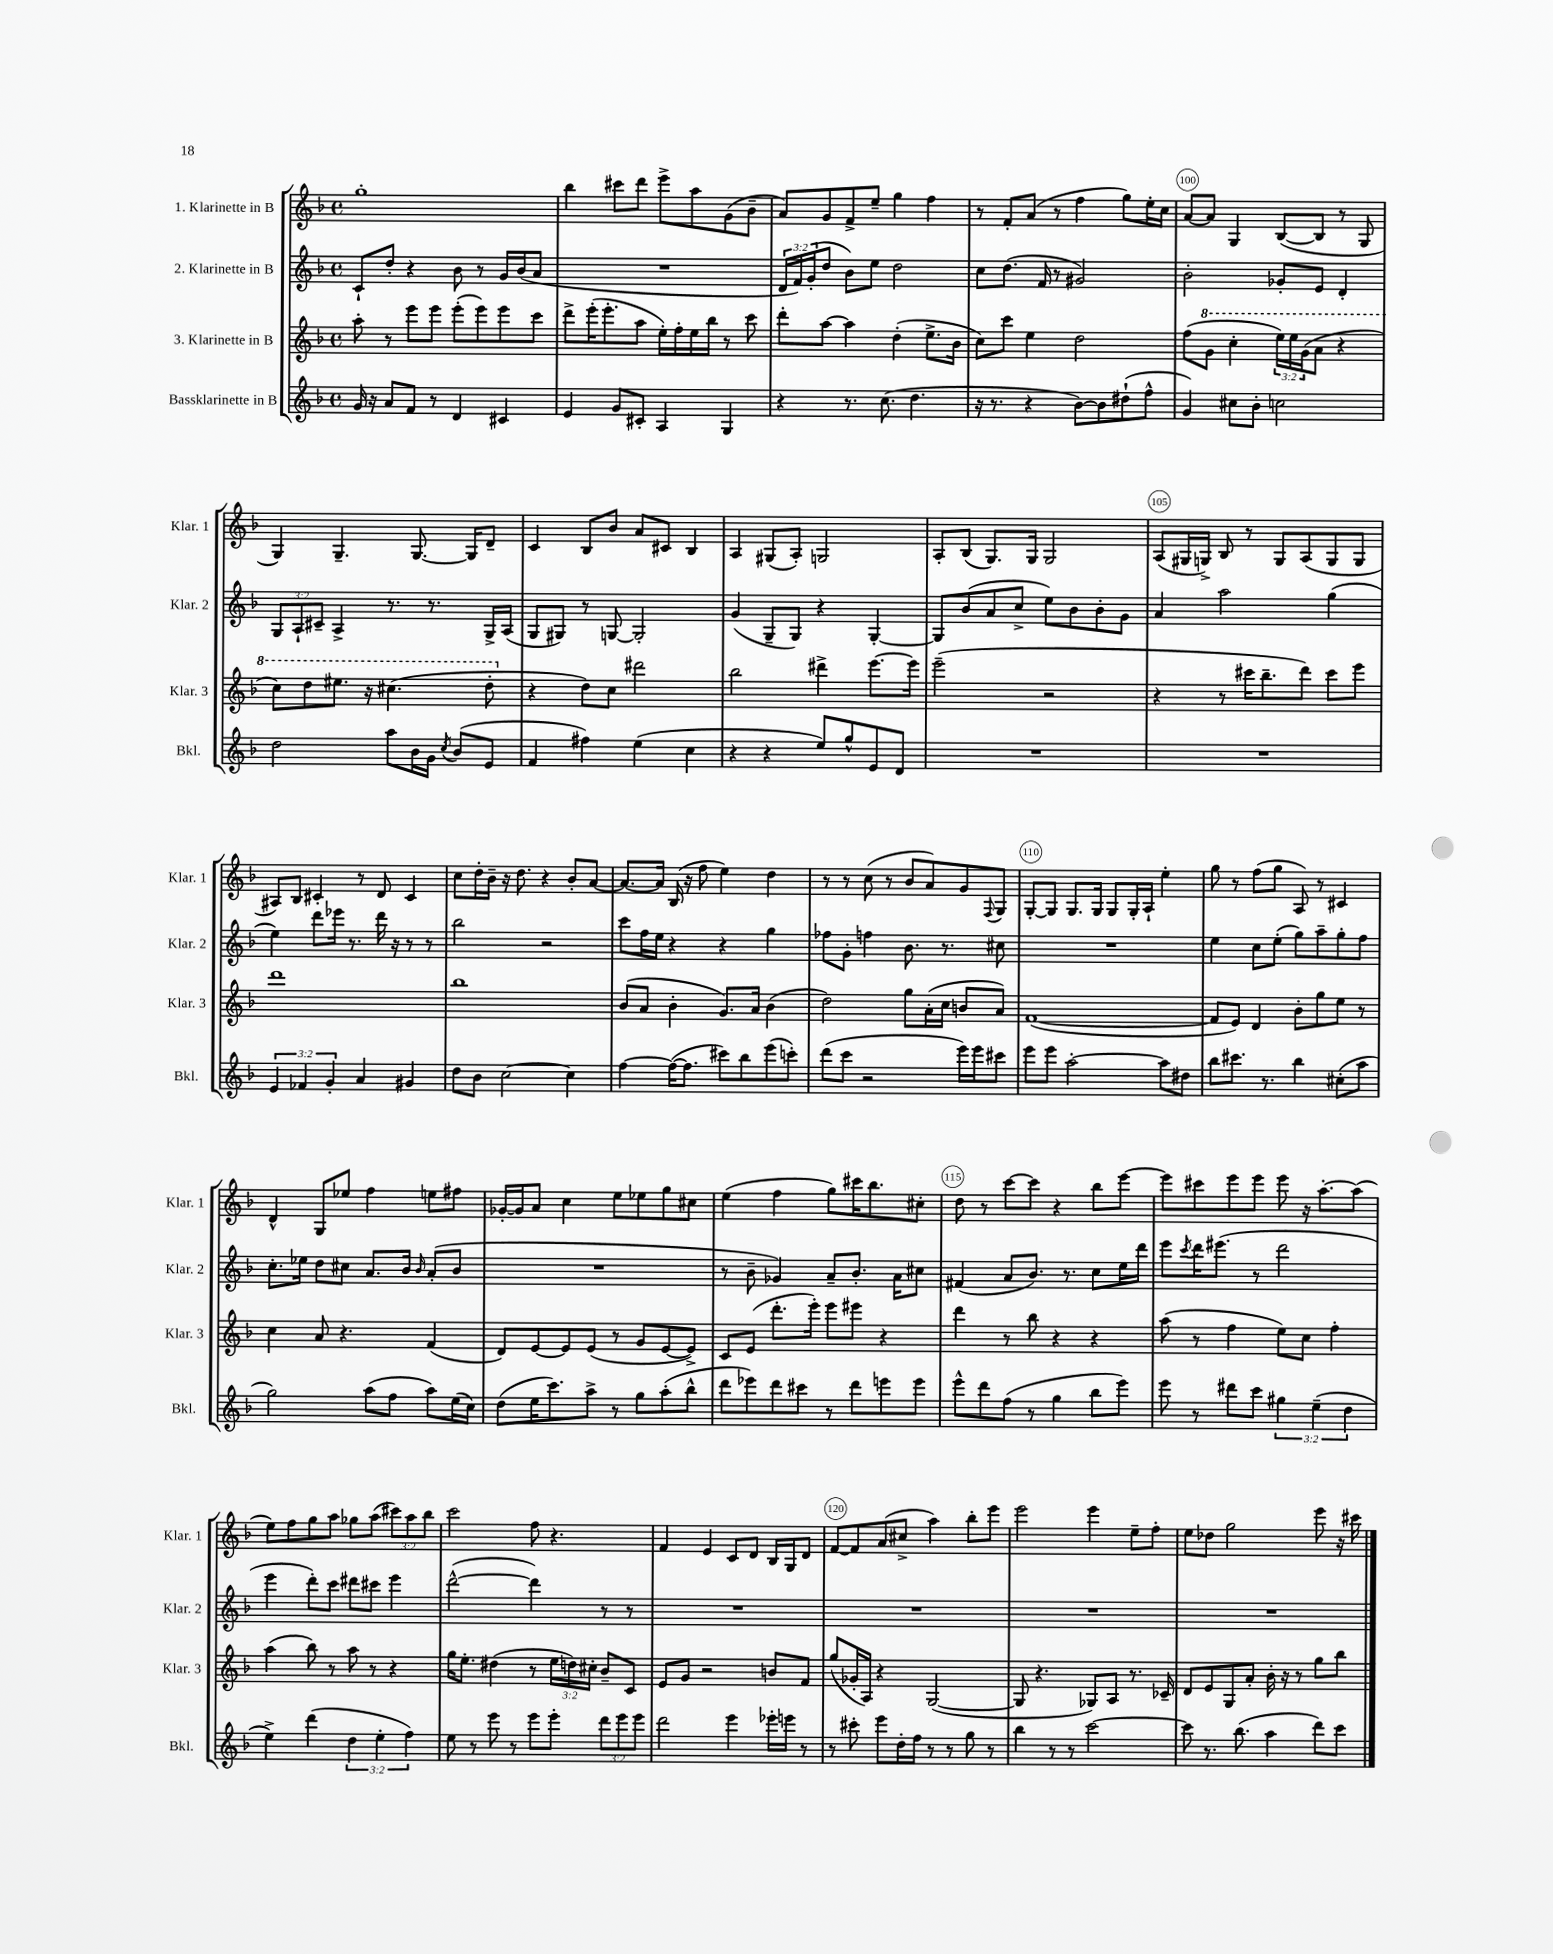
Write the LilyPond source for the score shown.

<<
\new StaffGroup <<
\new Staff = "s0" \with { instrumentName = "1. Klarinette in B" shortInstrumentName = "Klar. 1" } {
    \clef treble \key f \major \defaultTimeSignature \time 4/4 \override Staff.TupletNumber.text = #tuplet-number::calc-fraction-text
    g''1-. |
    bes''4 cis'''8 d'''8 e'''8-> a''8 g'8( bes'8-- |
    a'8) g'8 f'8-> e''8-- g''4 f''4 |
    r8 f'8-. a'8( r8 f''4 g''8) e''16-. c''16 |
    a'8~ a'8 g4 bes8~( bes8 r8 g8 |
    g4) g4.-- g8.~ g16 d'8-- |
    c'4 bes8 bes'8 a'8 cis'8 bes4 |
    a4 gis8( a8-.) g2 |
    a8-. bes8( g8.) g16 g2 |
    a8( gis16 g16->) bes8 r8 g8 a8( g8 g8 |
    ais8) bes8 cis'4-. r8 d'8 cis'4 |
    c''8 d''16-. bes'16-- r16 d''8. r4 bes'8-. a'8~ |
    a'8.~ a'16 bes16( r16 f''8 e''4) d''4 |
    r8 r8 c''8( r8 bes'8 a'8) g'8 \appoggiatura { f8 } g8 |
    g8~-. g8 g8. g16 g8 g16-. a16-! e''4-. |
    g''8 r8 f''8( g''8 a8) r8 cis'4 |
    d'4-^ g8 ees''8 f''4 e''8 fis''8 |
    ges'16~-. ges'16 a'8 c''4 e''8 ees''8 g''8 cis''8 |
    e''4( f''4 g''8) cis'''16 bes''8. cis''8-. |
    d''8 r8 c'''8~ c'''8 r4 bes''8 e'''8~ |
    e'''8 cis'''8 e'''8 e'''8 e'''8 r16 a''8.~-. a''8( |
    e''8) f''8 g''8 a''8 ges''8 a''8( \tuplet 3/2 { cis'''8) a''8 bes''8 } |
    c'''2 f''8 r4. |
    f'4 e'4 c'8 d'8 bes16 g16 d'8 |
    f'8~ f'8 a'8( cis''8-> a''4) bes''8-. e'''8 |
    e'''2 e'''4 e''8-- f''8-. |
    e''8 des''8 g''2 e'''8 r16 cis'''16 \bar "|." |
}
\new Staff = "s1" \with { instrumentName = "2. Klarinette in B" shortInstrumentName = "Klar. 2" } {
    \clef treble \key f \major \defaultTimeSignature \time 4/4 \override Staff.TupletNumber.text = #tuplet-number::calc-fraction-text
    c'8-! d''8-. r4 bes'8 r8 g'16 bes'16( a'8 |
    R1 |
    \tuplet 3/2 { d'16 f'16) g'16-.( } d''8 bes'8) e''8 d''2 |
    c''8 d''8.( f'16 r8 gis'2) |
    bes'2-. ges'8-. e'8 d'4-. |
    \tuplet 3/2 { g8 a8-! cis'8-- } a4-> r8. r8. g16-> a16( |
    g8 gis8) r8 g8~ g2-. |
    g'4( g8-- g8) r4 g4~-. |
    g8 bes'8( a'8 c''8-> e''8) bes'8 bes'8-. g'8 |
    a'4 a''2 g''4( |
    e''4) d'''8 ees'''16 r8. d'''16 r16 r8 r8 |
    bes''2 r2 |
    c'''8 f''16 e''16 r4 r4 g''4 |
    fes''8 g'8-. f''4 bes'8. r8. cis''8 |
    R1 |
    e''4 c''8 e''8-.( g''8) a''8-- g''8-. f''8 |
    c''8.-. ees''16 d''8 cis''8 a'8. bes'16 \grace { bes'16 } a'8-.( bes'8 |
    R1 |
    r8 bes'8-- ges'4) a'8-- bes'8.-. a'16 cis''8 |
    fis'4( a'8 bes'8.) r8. c''8 e''16 d'''16 |
    e'''8 \acciaccatura { c'''8 } d'''16 eis'''8.( r8 d'''2 |
    e'''4 d'''8-.) c'''8 dis'''8 cis'''8 e'''4 |
    d'''2~-^( d'''4) r8 r8 |
    R1 |
    R1 |
    R1 |
    R1 \bar "|." |
}
\new Staff = "s2" \with { instrumentName = "3. Klarinette in B" shortInstrumentName = "Klar. 3" } {
    \clef treble \key f \major \defaultTimeSignature \time 4/4 \override Staff.TupletNumber.text = #tuplet-number::calc-fraction-text
    a''8-. r8 e'''8 e'''8 e'''8-.( e'''8) e'''8 c'''8 |
    d'''8-> e'''16-.( e'''8.-. a''8 e''16-.) f''16-. e''16 bes''16 r8 c'''8 |
    d'''8-. a''8~ a''4 d''4-.( e''8.-> bes'16 |
    c''8) c'''8 e''4 d''2 |
    f''8( \ottava #1 g''8 c'''4-. \tuplet 3/2 { e'''16) e'''16 g''16( } a''8 r4 |
    c'''8) d'''8 eis'''8. r16 cis'''4.( d'''8-. \ottava #0 |
    r4 d''8) c''8 dis'''2 |
    bes''2 dis'''4-> e'''8.~ e'''16 |
    e'''2--( r2 |
    r4 r8 cis'''16 bes''8.-- d'''8) cis'''8 e'''8 |
    d'''1 |
    bes''1 |
    bes'8( a'8 bes'4-. g'8.) a'16 bes'4( |
    d''2) g''8 a'16-.( c''16 b'8 a'8) |
    f'1~( |
    f'8 e'8) d'4 bes'8-. g''8 e''8 r8 |
    c''4 a'8 r4. f'4( |
    d'8) e'8~ e'8 e'8( r8 g'8 e'8~ e'8->) |
    c'8 e'8( d'''8.-. e'''16-.) e'''8 eis'''8 r4 |
    d'''4 r8 bes''8 r4 r4 |
    a''8( r8 f''4 e''8) c''8 f''4-. |
    a''4( bes''8) r8 a''8 r8 r4 |
    g''16 e''8.-. dis''4( r8 \tuplet 3/2 { e''16 d''16) cis''16-. } bes'8-- c'8 |
    e'8 g'8 r2 b'8 f'8 |
    g''8( ges'16-. a16) r4 g2~( |
    g8 r4. ges8) a8 r8. ces'16-- |
    d'8 e'8 g8 a'8-. bes'16-. r16 r8 g''8 bes''8 \bar "|." |
}
\new Staff = "s3" \with { instrumentName = "Bassklarinette in B" shortInstrumentName = "Bkl." } {
    \clef treble \key f \major \defaultTimeSignature \time 4/4 \override Staff.TupletNumber.text = #tuplet-number::calc-fraction-text
    g'16 r16 a'8 f'8 r8 d'4 cis'4 |
    e'4 g'8 cis'8-. a4 g4 |
    r4 r8. c''8.( d''4. |
    r16 r8. r4 bes'8~) bes'8 dis''8-!( f''8-^ |
    g'4) cis''8 bes'8-. c''2 |
    d''2 a''8 bes'16 g'16 \acciaccatura { c''8 } bes'8( e'8 |
    f'4 fis''4) e''4( c''4 |
    r4 r4 e''8) g''8-^ e'8 d'8 |
    R1 |
    R1 |
    \tuplet 3/2 { e'4 fes'4 g'4-. } a'4 gis'4 |
    d''8 bes'8 c''2~ c''4 |
    f''4~ f''16~( f''8. cis'''8) bes''8 e'''8( c'''8-.) |
    d'''8( c'''8 r2 e'''16) e'''16 cis'''8 |
    e'''8 e'''8 a''2~-. a''8 dis''8 |
    bes''8 cis'''8. r8. bes''4 cis''8-.( a''8 |
    g''2) a''8( f''8 a''8) e''16( c''16) |
    d''8( e''16 c'''8.) a''8-> r8 g''8 a''8-.( bes''8-^ |
    d'''8 ees'''8) d'''8 cis'''8 r8 d'''8 e'''8 e'''8 |
    e'''8-^ d'''8 f''8( r8 g''4 bes''8 e'''8) |
    e'''8 r8 dis'''8 c'''8 \tuplet 3/2 { gis''4 e''4--( d''4 } |
    e''4->) d'''4( \tuplet 3/2 { d''4 e''4-. f''4) } |
    e''8 r8 e'''8 r8 e'''8 e'''8-. \tuplet 3/2 { d'''8 e'''8 e'''8 } |
    d'''2 e'''4 ees'''16-. e'''16 r8 |
    r8 cis'''8-. e'''8 d''16-. f''16 r8 r8 g''8 r8 |
    bes''4 r8 r8 c'''2~ |
    c'''8 r8. bes''8.( a''4 d'''8) c'''8 \bar "|." |
}
>>
>>
\layout { \context { \Score currentBarNumber = #96 \override BarNumber.break-visibility = ##(#f #t #t) barNumberVisibility = #(every-nth-bar-number-visible 5) \override BarNumber.stencil = #(make-stencil-circler 0.1 0.3 ly:text-interface::print) } }
